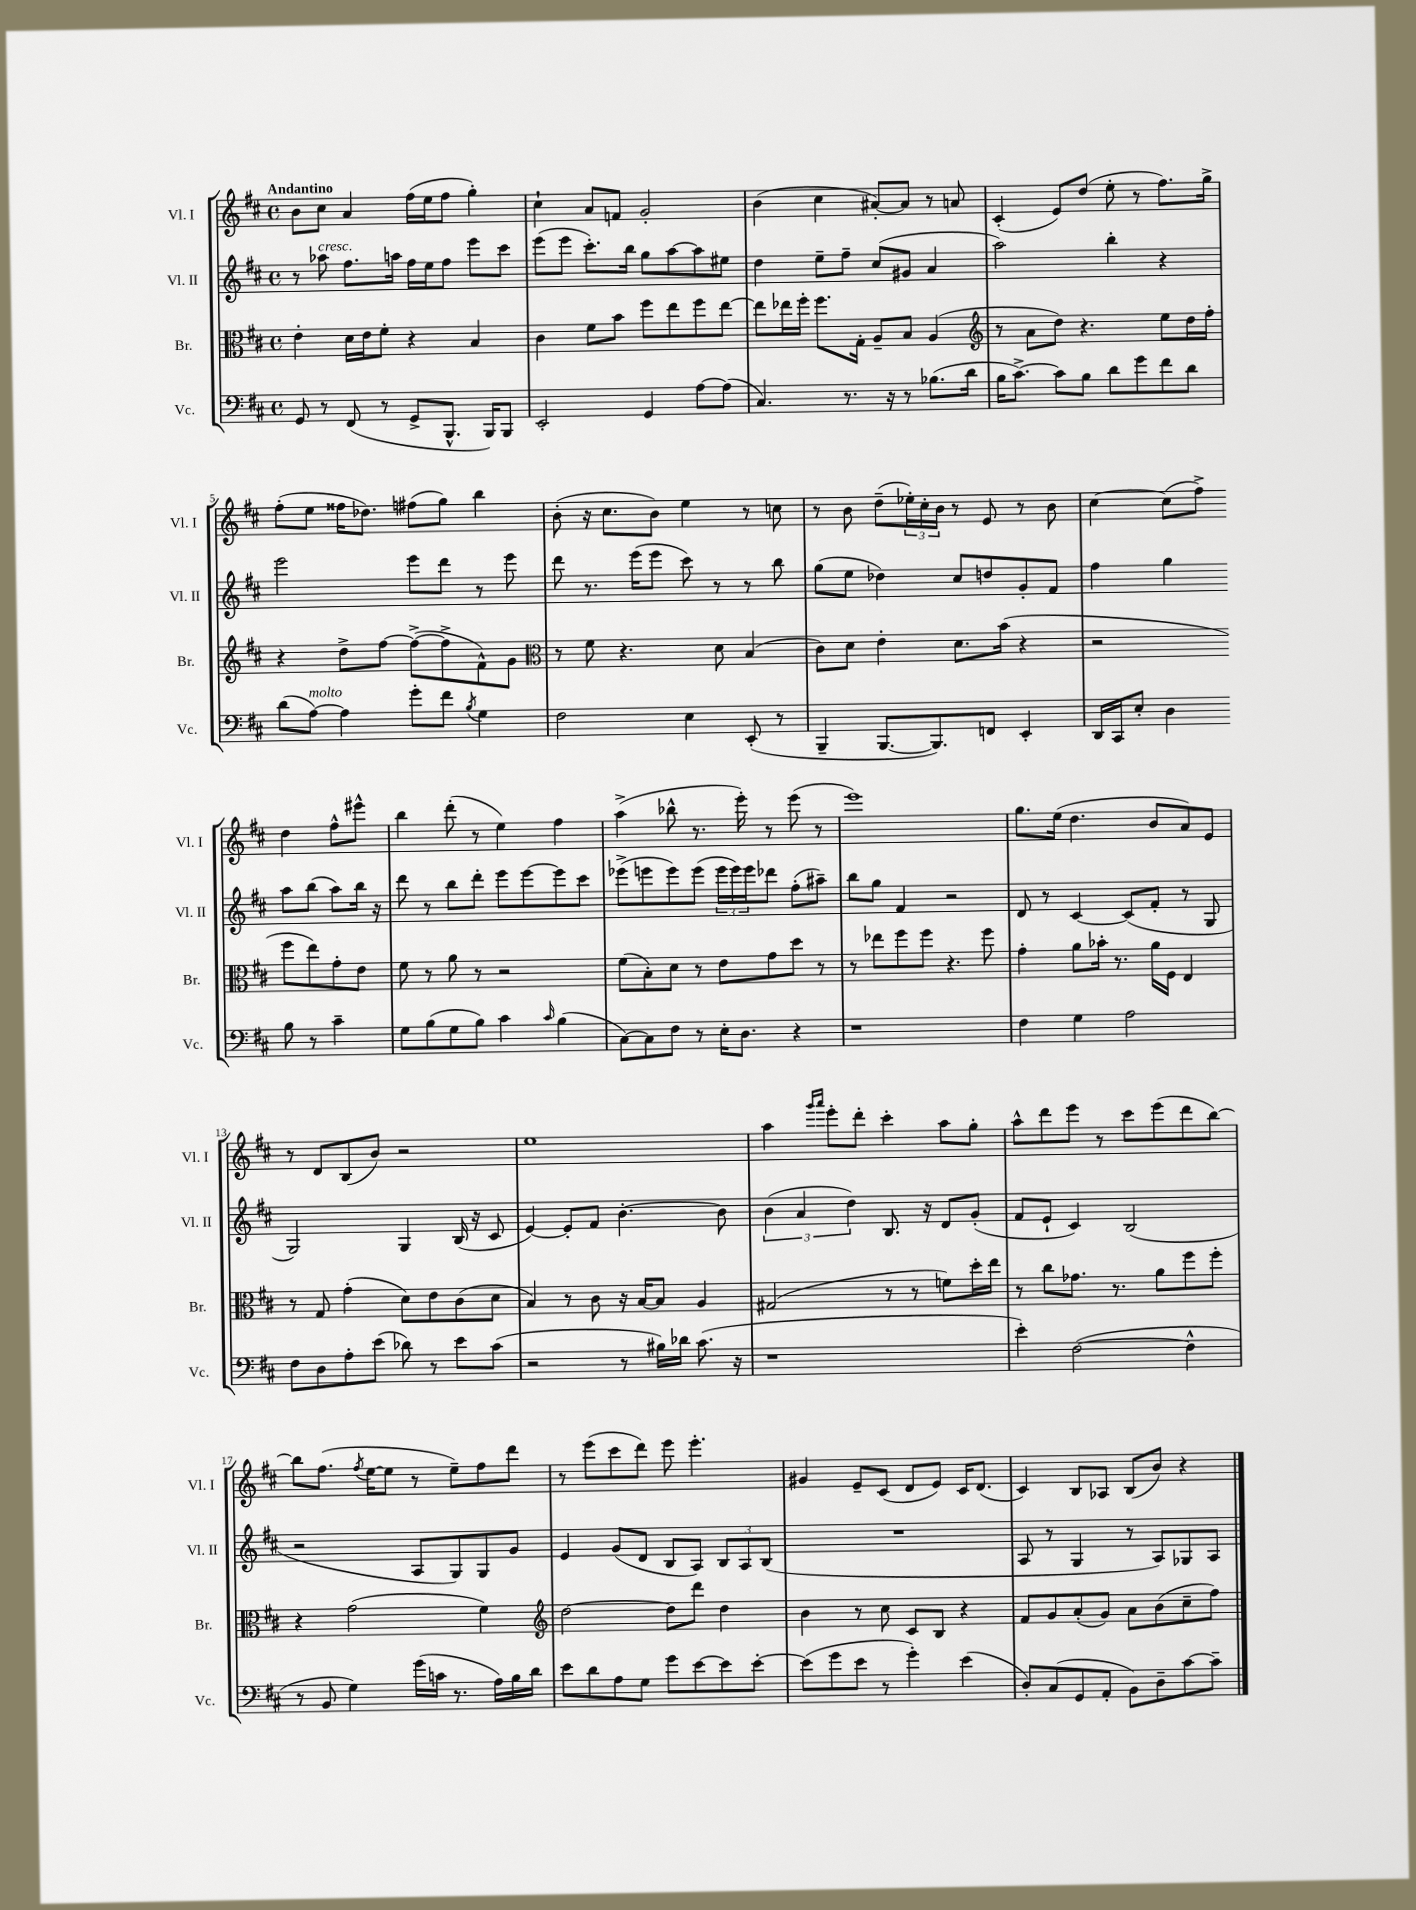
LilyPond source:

<<
\new StaffGroup <<
\new Staff = "s0" \with { instrumentName = "Vl. I" shortInstrumentName = "Vl. I" } {
    \clef treble \key d \major \defaultTimeSignature \time 4/4 \tempo "Andantino"
    b'8 cis''8 a'4 fis''16( e''16 fis''8 g''4-.) |
    cis''4-! a'8 f'8 g'2-. |
    b'4( cis''4 ais'8~-.) ais'8 r8 a'8 |
    cis'4-.( e'8) d''8( e''8-. r8 fis''8.) g''16-> |
    fis''8-.( e''8 fisis''16 des''8.) fis''8( g''8) b''4 |
    b'8-.( r16 cis''8. b'8) e''4 r8 c''8 |
    r8 b'8 d''8--( \tuplet 3/2 { ees''16-.) cis''16-. b'16 } r8 e'8 r8 b'8 |
    cis''4~ cis''8( fis''8->) d''4 fis''8-^ eis'''8-^ |
    b''4 d'''8-.( r8 e''4) fis''4 |
    a''4->( bes''8-^ r8. e'''16-.) r8 e'''8( r8 |
    e'''1) |
    g''8. e''16( d''4. b'8 a'8) e'8 |
    r8 d'8 b8( b'8) r2 |
    e''1 |
    a''4 \grace { g'''16 a'''16 } e'''8-. d'''8-. cis'''4-. a''8 g''8-. |
    a''8-^ d'''8 e'''8 r8 cis'''8 e'''8( d'''8 b''8~) |
    b''8 fis''8.( \acciaccatura { fis''8 } e''16~ e''8 r8 e''8--) fis''8 d'''8 |
    r8 e'''8( cis'''8 d'''8) e'''8 e'''4.-. |
    gis'4 e'8-- cis'8( d'8 e'8) cis'16 d'8.( |
    cis'4) b8 aes8 b8( b'8) r4 \bar "|." |
}
\new Staff = "s1" \with { instrumentName = "Vl. II" shortInstrumentName = "Vl. II" } {
    \clef treble \key d \major \defaultTimeSignature \time 4/4
    r8 aes''8^\markup { \italic "cresc." } fis''8. a''16 fis''16 e''16 fis''8 e'''8 cis'''8 |
    e'''8( e'''8 cis'''8.-.) b''16 g''8 a''8~ a''8 eis''8 |
    d''4 e''8-- fis''8-- cis''8( gis'8 a'4 |
    a''2) b''4-. r4 |
    e'''2 e'''8 d'''8 r8 e'''8 |
    d'''8 r8. e'''16( e'''8 cis'''8) r8 r8 b''8 |
    g''8( e''8 des''4) cis''8 d''8 g'8-. fis'8 |
    fis''4 g''4 a''8 b''8( a''8) b''16 r16 |
    d'''8 r8 b''8 d'''8-. e'''8 e'''8~ e'''8 cis'''8 |
    ees'''8->( e'''8 e'''8) e'''8( \tuplet 3/2 { e'''16 e'''16) e'''16 } des'''8 fis''8-.( ais''8--) |
    b''8 g''8 fis'4 r2 |
    d'8 r8 cis'4~ cis'8( fis'8-. r8 g8 |
    g2) g4 b16( r16 cis'8 |
    e'4~) e'8-. fis'8 b'4.~-. b'8 |
    \tuplet 3/2 { b'4( a'4 d''4) } b8. r16 d'8 g'8-.( |
    fis'8 e'8-! cis'4) b2( |
    r2 a8 g8) g8 g'8 |
    e'4 g'8( d'8 b8 a8) \tuplet 3/2 { b8 a8 b8( } |
    R1 |
    a8 r8 g4 r8 a8) ges8 a8 \bar "|." |
}
\new Staff = "s2" \with { instrumentName = "Br." shortInstrumentName = "Br." } {
    \clef alto \key d \major \defaultTimeSignature \time 4/4
    e'4-. d'16 e'16 fis'8-. r4 b4 |
    cis'4 fis'8 b'8 fis''8 e''8 fis''8 e''8~ |
    e''8 ees''16 fis''16-. fis''8. g16-. a8-- b8 a4( |
    \clef treble r8 a'8 d''8) r4. e''8 d''16 fis''16-. |
    r4 d''8-> fis''8~ fis''8~->( fis''8-> fis'8-^) g'8 |
    \clef alto r8 fis'8 r4. d'8 b4( |
    cis'8) d'8 e'4-. d'8. b'16( r4 |
    r2 fis''8 e''8) g'8-. e'8 |
    fis'8 r8 a'8 r8 r2 |
    fis'8( b8-.) d'8 r8 e'8 g'8 d''8 r8 |
    r8 ees''8 fis''8 fis''8 r4. fis''8 |
    g'4-. a'8 bes'16-. r8. a'16 fis16 e4 |
    r8 g8 g'4-.( d'8) e'8 cis'8( d'8 |
    b4) r8 cis'8 r16 b16~ b8 a4 |
    gis2( r8 r8 f'8) d''16-. e''16 |
    r8 cis''8 ges'8. r8. a'8 fis''8 fis''8-. |
    r4 g'2( fis'4) |
    \clef treble d''2~ d''8 d'''8 d''4 |
    b'4 r8 cis''8 cis'8 b8 r4 |
    fis'8 g'8 a'8-.( g'8) a'8 b'8( cis''8-- fis''8) \bar "|." |
}
\new Staff = "s3" \with { instrumentName = "Vc." shortInstrumentName = "Vc." } {
    \clef bass \key d \major \defaultTimeSignature \time 4/4
    g,8 r8 fis,8( r8 g,8-> b,,8.-^ b,,16) b,,8 |
    e,2-. g,4 a8~ a8( |
    cis4.) r8. r16 r8 bes8.( d'16 |
    b16 cis'8.~->) cis'8 b8 d'8 g'8 fis'8 d'8 |
    d'8( a8~^\markup { \italic "molto" }) a4 g'8-. fis'8 \acciaccatura { b8 } g4 |
    fis2 e4 e,8-.( r8 |
    b,,4-- b,,8.~ b,,8.) f,8 e,4-. |
    d,16 cis,16 e8-. d4 b8 r8 cis'4-- |
    g8 b8( g8 b8) cis'4 \grace { cis'16 } b4( |
    cis8~) cis8 fis8 r8 e16-. d8. r4 |
    r1 |
    fis4 g4 a2 |
    fis8 d8 a8-. e'8( des'8) r8 e'8 cis'8( |
    r2 r8 bis16) des'16 cis'8.( r16 |
    r1 |
    e'4-.) fis2~( fis4-^ |
    r8 b,8 g4) g'16( c'16 r8. a16) b16 d'16 |
    e'8 d'8 a8 g8 g'8 e'8~ e'8 e'8~-. |
    e'8( g'8 e'8 r8 g'4-.) e'4( |
    d8-.) cis8( g,8 a,8-. b,8) d8-- cis'8~ cis'8-- \bar "|." |
}
>>
>>
